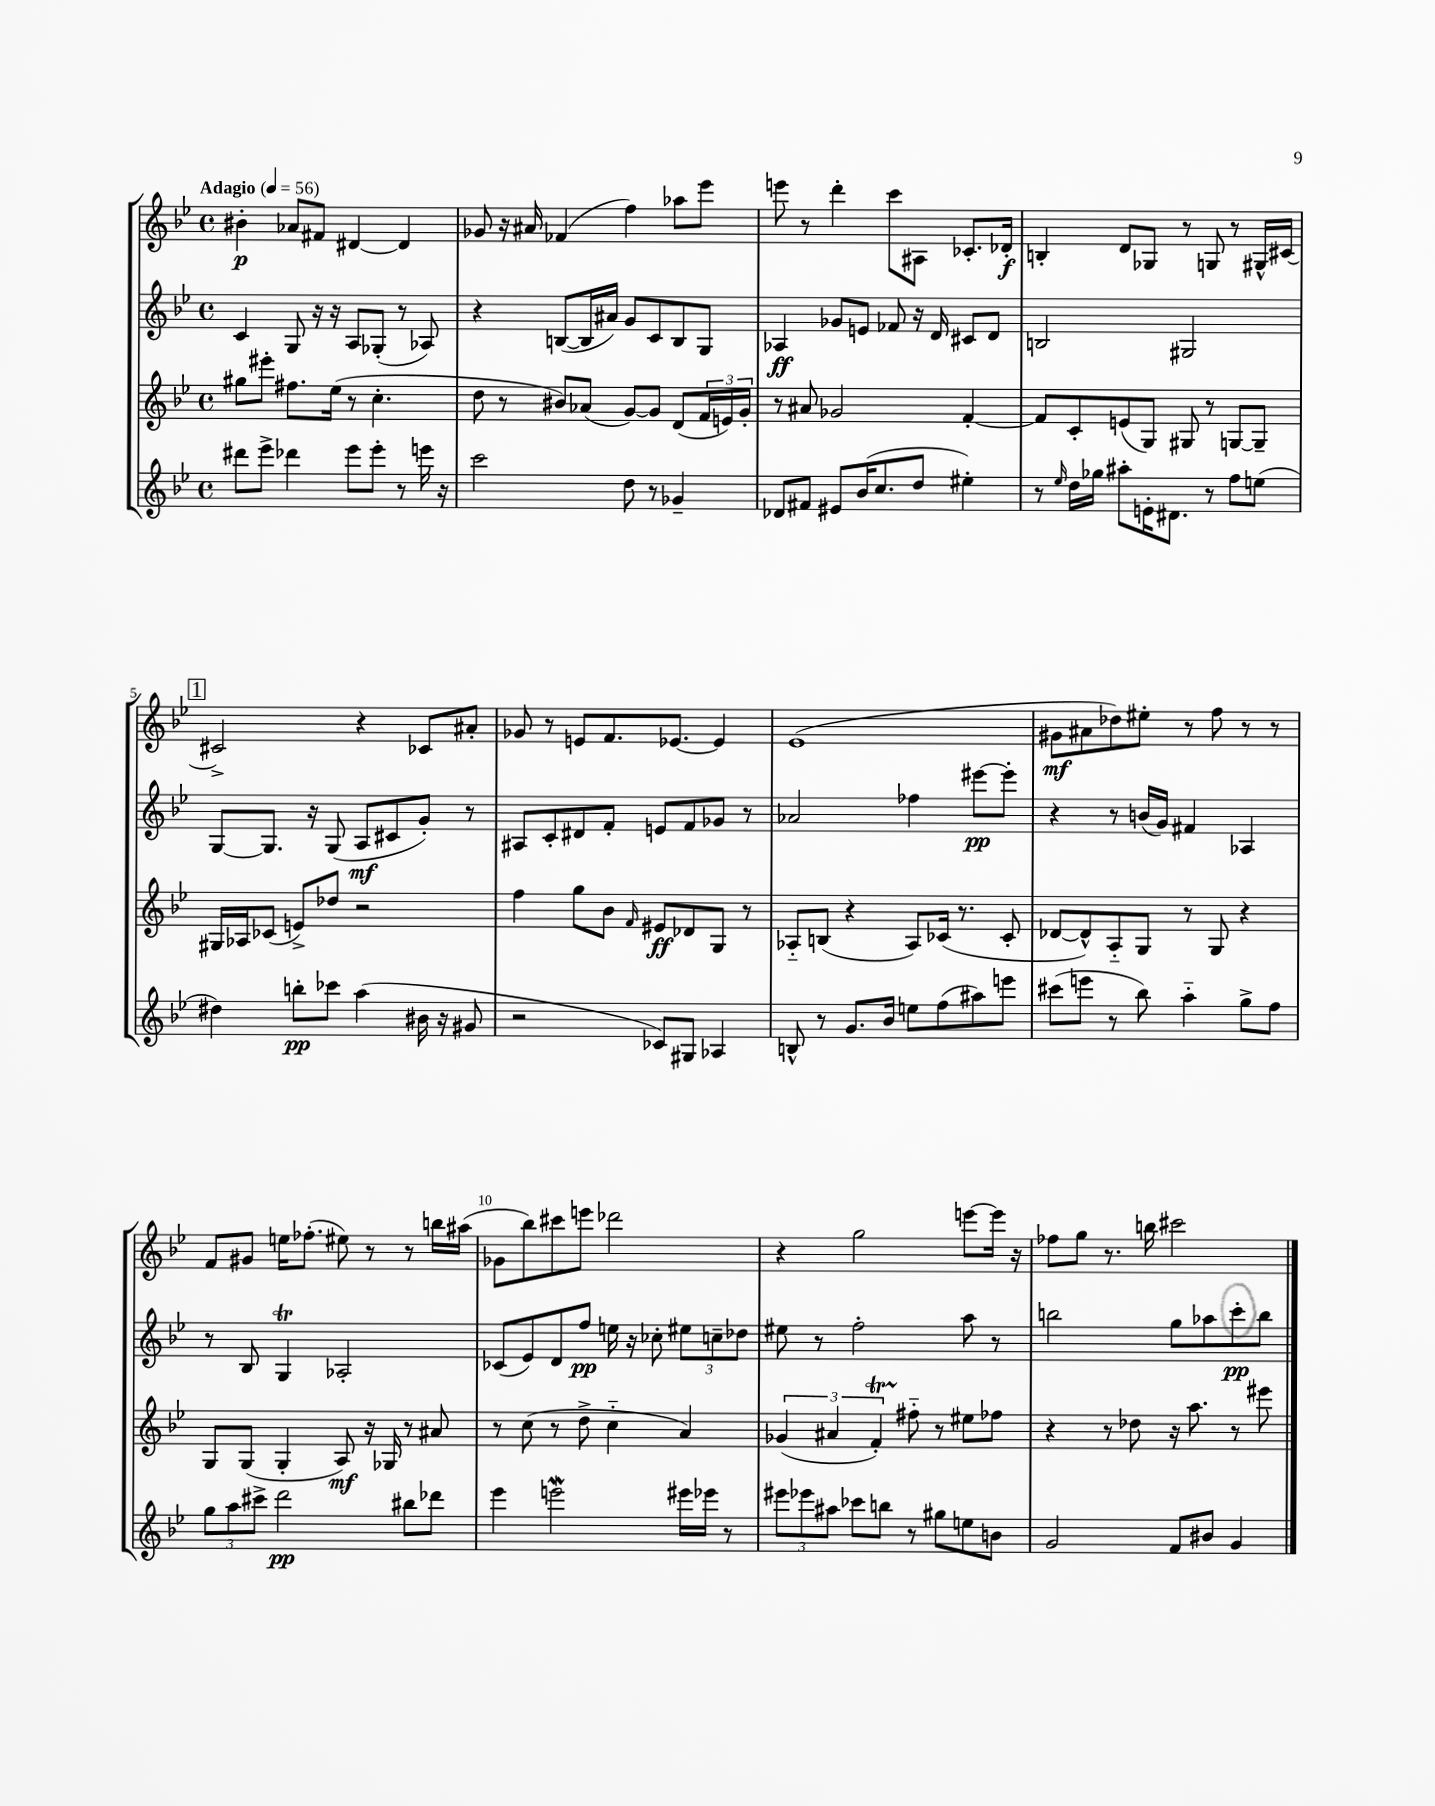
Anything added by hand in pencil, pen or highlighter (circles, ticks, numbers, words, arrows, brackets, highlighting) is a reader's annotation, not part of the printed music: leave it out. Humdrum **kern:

**kern	**kern	**kern	**kern
*staff4	*staff3	*staff2	*staff1
*clefG2	*clefG2	*clefG2	*clefG2
*k[b-e-]	*k[b-e-]	*k[b-e-]	*k[b-e-]
*M4/4	*M4/4	*M4/4	*M4/4
*met(c)	*met(c)	*met(c)	*met(c)
*MM56	*MM56	*MM56	*MM56
8ddd#	8gg#	4c	4b#'
8eee-^	8eee#'	.	.
4ddd-	8.ff#	8G	8a-
.	.	16r	8f#
.	(16ee-	16r	.
8eee-	8r	8A	[4d#
8eee-'	4.cc'	(8G-'	.
8r	.	8r	4d#]
16eee	.	8A-)	.
16r	.	.	.
=	=	=	=
2ccc	8dd	4r	8g-
.	8r	.	16r
.	.	.	16a#
.	8b#)	([8B	(4f-
.	(8a-	16B]	.
.	.	16a#)	.
8dd	[8g)	8g	4ff)
8r	8g]	8c	.
4g-~	(8d	8B	8aa-
.	24f	8G	8eee-
.	24e)	.	.
.	24g'	.	.
=	=	=	=
8d-	8r	4A-	8eee
8f#	8a#	.	8r
8e#	2g-	8g-	4ddd'
(16b-	.	8e	.
8.cc	.	.	.
.	.	8f-	8ccc
8dd	.	16r	8A#
.	.	16d	.
4ee#')	[4f'	8c#	8.c-'
.	.	8d	.
.	.	.	16d-'
=	=	=	=
8r	8f]	2B	4B'
16qqee-	.	.	.
16dd	8c'	.	.
16gg-	.	.	.
8aa#'	(8e	.	8d
16e'	8G)	.	8G-
8.d#	.	.	.
.	8G#	2G#	8r
8r	8r	.	8G
8ff	[8G	.	8r
(8ee	8G~]	.	16G#^^
.	.	.	[16c#
=	=	=	=
4dd#)	16G#	[8G	2c#^]
.	16A-	.	.
.	(8c-	8.G]	.
8bb'	8e^)	.	.
.	.	16r	.
8ccc-	8dd-	(8G	.
(4aa	2r	8A	4r
.	.	8c#	.
16b#	.	8g')	8c-
16r	.	.	.
8g#	.	8r	8a#'
=	=	=	=
2r	4ff	8A#	8g-
.	.	8c'	8r
.	8gg	8d#	8e
.	8b-	8f'	8.f
.	16qqf	.	.
8c-)	8e#	8e	.
.	.	.	[8.e-
8G#	8d-	8f	.
4A-	8G	8g-	4e-]
.	8r	8r	.
=	=	=	=
8B^^	8A-'~	2a-	(1e-
8r	(8B	.	.
8.g	4r	.	.
16b-	.	.	.
8ee	8A-)	4ff-	.
(8ff	(16c-	.	.
.	8.r	.	.
8aa#)	.	[8eee#	.
8eee	8c-'	8eee#']	.
=	=	=	=
(8ccc#	[8d-	4r	8g#
8eee	8d-^^])	.	8a#
8r	8A'~	8r	8dd-)
8bb-)	8G	(16b	8ee#'
.	.	16g)	.
4aa'~	8r	4f#	8r
.	8G	.	8ff
8gg^	4r	4A-	8r
8ff	.	.	8r
=	=	=	=
12gg	8G	8r	8f
12aa	.	.	.
.	(8G	8B-	8g#
12ccc#^	.	.	.
2ddd	4G'	4G	16ee
.	.	.	(8.ff-'
.	8A)	2A-'	8ee#)
.	16r	.	8r
.	16G-	.	.
8bb#	8r	.	8r
8ddd-	8a#	.	16bb
.	.	.	(16aa#
=	=	=	=
4eee-	8r	(8c-	8g-
.	(8cc	8e-)	8bb-)
2eee	8r	8d	8ccc#
.	8dd^	8ff	8eee
.	4cc'~	16ee	2ddd-
.	.	16r	.
.	.	8cc-'	.
16eee#	4a)	12ee#	.
16eee-	.	.	.
.	.	12cc~	.
8r	.	.	.
.	.	12dd-	.
=	=	=	=
12eee#	(6g-	8ee#	4r
12eee-	.	.	.
.	.	8r	.
12aa#	6a#	.	.
8ccc-	.	2ff'	2gg
.	6f')	.	.
8bb	.	.	.
8r	8ff#'~	.	.
8gg#	8r	.	.
8ee	8ee#	8aa	[8eee
8b	8ff-	8r	16eee]
.	.	.	16r
=	=	=	=
2g	4r	2bb	8ff-
.	.	.	8gg
.	8r	.	8.r
.	8dd-	.	.
.	.	.	16bb
8f	16r	8gg	2ccc#
.	8.aa	.	.
8b#	.	8aa-	.
4g	8r	8ccc'	.
.	8eee#	8bb	.
==	==	==	==
*-	*-	*-	*-
